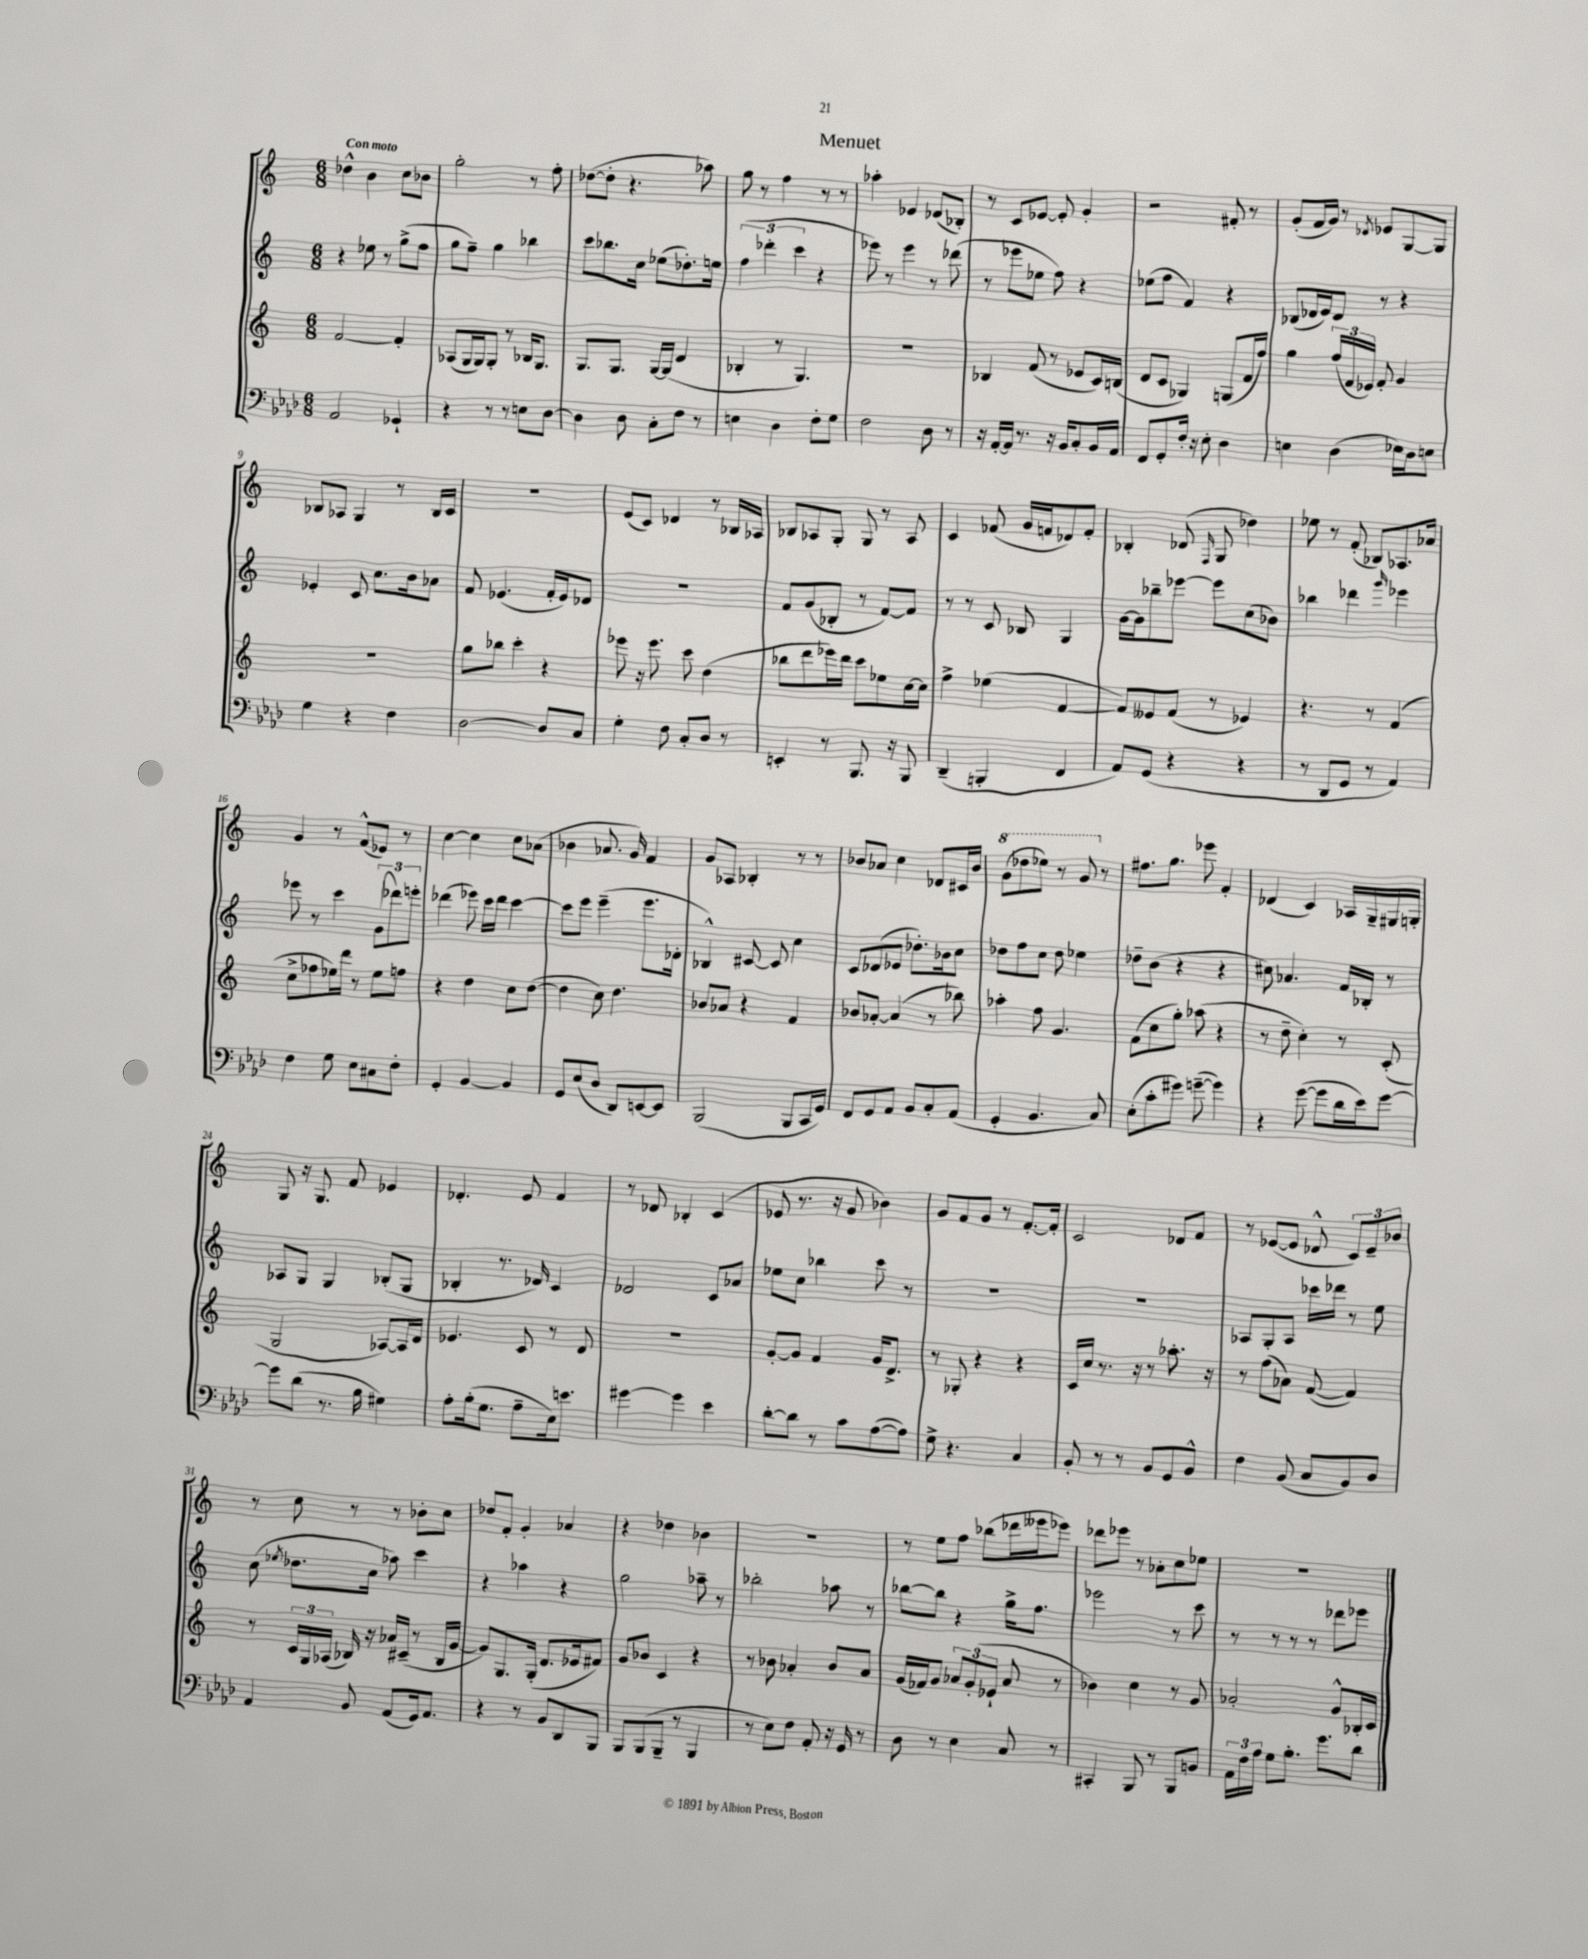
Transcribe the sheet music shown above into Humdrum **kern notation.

**kern	**kern	**kern	**kern
*part4	*part3	*part2	*part1
*staff4	*staff3	*staff2	*staff1
*clefF4	*clefG2	*clefG2	*clefG2
*k[b-e-a-d-]	*k[]	*k[]	*k[]
*M6/8	*M6/8	*M6/8	*M6/8
=1	=1	=1	=1
!	!	!	!LO:TX:a:B:t=Con moto
2AA-/	[2f/	4r	4dd-X^^\
.	.	8ee-X\	4b\
.	.	8r	.
4GG-X`/	4f'/]	(8gg^\L	8cc\L
.	.	8ff\J	8b-X\J
=2	=2	=2	=2
4r	(8A-X/L	8gg\L	2gg'\
.	16G/L	8ff~\J)	.
.	16G/J)	.	.
8r	8G'/J	4gg\	.
8r	8r	.	.
8En\L	16B-X/KL	4bb-X\	8r
.	8.G/J	.	.
[8D-\J	.	.	8ff'\
=3	=3	=3	=3
4D-\]	8.G/L	8ccc\L	([8dd-X\L
.	.	8.bb-X\	8dd-'\J]
.	8.G/J	.	.
8D-\	.	.	4.r
.	.	16cc\Jk	.
8C'\L	[16G/LL	(8ee-X\L	.
.	(16G/JJ]	.	.
8F\J	4d/	8.dd-X'\)	.
8r	.	.	8aa-X\)
.	.	16een\Jk	.
=4	=4	=4	=4
4En\	4B-X'/	(6ff\	8gg\
.	.	.	8r
.	.	6ddd-X'\	.
4D-\	8r	.	4ff\
.	.	6ccc\	.
.	4.G/)	.	.
8F'\L	.	4r	8r
8G\J	.	.	8r
=5	=5	=5	=5
2F\	2.r	8eee-X\)	4aa-X'\
.	.	8r	.
.	.	4eee-\	4e-X/
8D-\	.	8r	(8d-X/L
8r	.	(8ddd-X\	8B-X'/J)
=6	=6	=6	=6
16r	4B-X/	8r	8r
[16AA-'/LL	.	.	.
16AA-/JJ]	.	8eee-X\L	8c/L
8.r	.	.	.
.	(8f/	8ee-X\J	[8e-X/J
16r	8r	8ff\)	8e-'/]
16BB-/KL	.	.	.
8C'/	8e-X/L	4r	4g'/
16BB-/L	16c/L)	.	.
16AA-/JJ	(16Bn/JJ	.	.
=7	=7	=7	=7
8FF/L	8d/L	(8ee-X\L	2r
8GG'/	8c/J	8ff\J	.
16F'/Jk	4G-X/)	4f/)	.
16r	.	.	.
8E-'\	.	.	.
4D-\	(8Gn/L	4r	8f#X'/
.	16f/L	.	8r
.	16ff/JJ)	.	.
=8	=8	=8	=8
4En\	4gg\	(8B-X/L	(8g'/L
.	.	16d-X/L	16f/L
.	.	16e/J)	16g/JJ)
(4D-\	(24ff/LL	8d-/J	8r
.	24f/	.	.
.	24e-X/JJ)	.	.
.	.	.	8qd-X/
.	8f'/	8r	8e-X/L
16E-X\LL)	4g/	4r	[8G/
16D-\J	.	.	.
8En\J	.	.	8G/J]
!!LO:LB:g=z
=9	=9	=9	=9
4G\	2.r	4e-X'/	8B-X/L
.	.	.	8A-X/J
4r	.	8c/	4G/
.	.	8.cc\L	.
4F\	.	.	8r
.	.	16b\k	.
.	.	8a-X\J	16B-/LL
.	.	.	16c/JJ
=10	=10	=10	=10
[2D-\	8gg\L	8f/	2.r
.	8bb-X\J	(4.e-X/	.
.	4ccc'\	.	.
8D-/L]	4r	16f'/LL	.
.	.	16e-/J)	.
8C/J	.	8d-X/J	.
=11	=11	=11	=11
4G'\	8eee-X\	2.r	(8e/L
.	16r	.	8c/J)
.	8.eee-\	.	.
8F\	.	.	4d-X/
8C'/L	8ccc\	.	.
8D-/J	(4dd\	.	8r
8r	.	.	16B-X/LL
.	.	.	16A-X/JJ
=12	=12	=12	=12
4EEn'/	8bb-X\L	8f/L	8B-X/L
.	8ddd\	(8g/	8A-X/
8r	16eee-X\L)	8B-X'/J	8G'/J
.	16ddd\JJ	.	.
8.BBB-/	8ccc\L	8r	8G/
.	8ee-X\	[8f/L)	8r
16r	.	.	.
8BBB-/	[16cc\L	8f/J]	8A-/
.	16cc\JJ]	.	.
=13	=13	=13	=13
(4DD-~/	4ff^\	8r	4c/
.	.	8r	.
4BBBn'/	(4ee-X\	8c/	(8f-X/
.	.	8B-X/	16g/LL
.	.	.	16fn/J
4FF/	[4f/	4G/	8d-X/)
.	.	.	8f'/J
=14	=14	=14	=14
8AA-/L)	8f/L])	[16g\LL	4B-X'/
.	.	16g\J]	.
(8GG/J	8e--X/	8bb-X~\	.
4r	(8f/J	[8eee-X\J	(8d-X/
.	.	.	16qqF/
.	8r	8eee-\L]	8G/
4r	4e-X/)	(8cc\	4dd-X\)
.	.	8b-X\J)	.
=15	=15	=15	=15
8r	4.r	4bb-X\	8ee-X\
8DD-/L	.	.	8r
8GG/J	.	4ddd-X\	(8f'/
8r	8r	.	8B-X/L)
.	.	16qqggg/	.
4AA-/)	(4f/	4eee-X\	8.A-X/
.	.	.	16a-X/Jk
!!LO:LB:g=z
=16	=16	=16	=16
4F\	8cc^\L	8eee-X\	4g/
.	8ff-X\	8r	.
8G\	16ee-X\L)	4ccc\	8r
.	16ddd\JJ	.	.
8E-\L	8r	.	(8f^^/L
8C#X\	8ee-\L	(12g\L	8e-X/J)
.	.	12ddd-X\)	.
8F'\J	8ffn\J	.	8r
.	.	12eeen'\J	.
=17	=17	=17	=17
4GG'/	4r	(4ddd-X\	[4cc\
[4BB-/	4dd\	8eee-X\)	4cc\]
.	.	16ccc\LL	.
.	.	16ddd-\JJ	.
4BB-/]	8cc\L	[4ccc\	8cc\L
.	([8dd\J	.	(8a-X\J
=18	=18	=18	=18
8GG/L	4dd\]	8ccc\L]	4b-X\
(8E-/	.	8eee\J	.
8D-/J	8cc\)	(4eee~\	8.a-X/
8DD-/L)	4.dd\	.	.
.	.	.	16g/)
[8EEn/	.	8.eee\L	4f/
8EE/J]	.	.	.
.	.	16d-X'\Jk	.
=19	=19	=19	=19
(2BBB-/	8b-X/L	4B-X^^/)	8g/L
.	8a-X/J	.	8A-X/J
.	4r	[8c#X/	4B-X'/
.	.	8c#/]	.
8BBB-/L	4f/	4cc\	8r
16CC/L	.	.	8r
16GG/JJ)	.	.	.
=20	=20	=20	=20
8FF/L	8b-X/L	8c/L	8b-X/L
8GG/	[8a-X'/J	(8d-X/	8a-X/J
8AA-/J	(4a-/]	8e-X/J	4cc\
8BB-/L	.	8.dd-X'\L)	.
8C'/	8r	.	8d-X/L
.	.	16b-X\k	.
(8AA-/J	8bb-X\)	8cc\J	16c#X/L
.	.	.	16b-/JJ
=21	=21	=21	=21
*	*	*	*8va
4GG'/	4aa-X'\	8dd-X\L	(8gg\L
.	.	8ff\	8ddd-X\
4.BB-/	8ff\	8cc\J	8eee-X\J)
.	4.g/	8dd-\	8r
.	.	4ee-X\	8gg/
*	*	*	*X8va
8C/)	.	.	8r
=22	=22	=22	=22
(8E-'\L	(8f\L	8dd-X~\L	8.ff#X\L
8c'\	8cc\	(8b\J	.
.	.	.	8.gg\J
8g#X\J)	8gg'\J)	4r	.
([8gn~\	(8aa-X\	.	8eee-X\
4g\])	4r	4r	4f'/
=23	=23	=23	=23
4r	8r	8cc#X\)	(4d-X/
.	8dd~\	4.a-X/	.
([8g\	4cc'\)	.	4c/)
8g\L]	.	.	.
16d-\L	8r	16f/LL	16A-X/LL
16e-\J)	.	16B-X'/JJ	16G~/
[8g\J	(8c'/	8r	16G#X/
.	.	.	16Gn'/JJ
!!LO:LB:g=z
=24	=24	=24	=24
8g\L]	2G/	8A-X/L	8G/
(8d-\J	.	8G/J	16r
.	.	.	8.G/
8.r	.	4G/	.
.	.	.	8f/
16B-\	.	.	.
4G#X\)	[8A-X/L)	(8B-X'/L	4e-X/
.	16A-/L]	8G/J	.
.	16d/JJ	.	.
=25	=25	=25	=25
8A-'\L	4.e-X/	4B-X'/	4.d-X'/
(16B-'\k	.	.	.
8.G\J	.	.	.
.	.	8.r	.
8A-~\L	8c/	.	8e/
.	.	16d-X/)	.
16E-\k)	8r	4c/	4f/
8.en\J	.	.	.
.	8d/	.	.
=26	=26	=26	=26
[4g#X\	2.r	2d-X/	8r
.	.	.	8d-X/
4g#\]	.	.	4B-X'/
4e-\	.	8c/L	(4c/
.	.	8a-X/J	.
=27	=27	=27	=27
[8d-'\L	[8g'/L	8ee-X\L	8e-X/
8d-\J]	8g/J]	8cc\J	8.r
8r	4f/	4bb-X\	.
.	.	.	16r
8c\L	.	.	8g/
([8A-\	16g/KL	8ccc\	4b-X\)
.	8.d^/J	.	.
8A-\J])	.	8r	.
=28	=28	=28	=28
8G^\	8r	2.r	8g/L
4.r	8G-X'/	.	8f/
.	4r	.	8g/J
.	.	.	8r
4C/	4r	.	[8.f'/L
.	.	.	16f'/Jk]
=29	=29	=29	=29
8BB-'/	16c/LL	2.r	2c/
.	16cc/JJ	.	.
8r	8.r	.	.
8r	.	.	.
.	16r	.	.
8BB-/L	8r	.	.
8GG/	8.aa-X'\	.	8d-X/L
8BB-^^/J	.	.	8f/J
.	16r	.	.
=30	=30	=30	=30
4F\	8r	8A-X/L	8r
.	(8ff\L	8G'/	([8e-X/L
(8BB-/	8a-X\J)	8A-/J	8e-/J]
8C/L	([8f/	16ccc-X\LL	8d-X^^/
.	.	16ddd-X\JJ	.
8BB-/)	4f/])	8r	12c/L)
.	.	.	12e-~/
8D-/J	.	8ee\	.
.	.	.	12b-X/J
!!LO:LB:g=z
=31	=31	=31	=31
4AA-/	8r	(8cc\	8r
.	.	8qee-X/	.
.	24c/LL	8.dd-X\L	8cc\
.	24G/	.	.
.	(24A-X/JJ	.	.
8BB-/	16B-X/)	.	8r
.	16r	16cc\Jk	.
(8AA-/L	16a-X/LL	8aa-X\)	8r
.	(16c#X~/JJ	.	.
16GG/k)	8r	4ccc\	8b-X'\L
8.AA-/J	.	.	.
.	16B-/LL	.	8cc\J
.	[16g/JJ	.	.
=32	=32	=32	=32
4r	8g/L])	4r	8dd-X/L
.	8.G/	.	8f'/J
8r	.	4aa-X\	4g'/
.	(16G'/Jk	.	.
8BB-/L	8.d/L	.	.
8DD-/	.	4r	4a-X/
.	16e-X/k	.	.
8BBB-/J	8f#X/J)	.	.
=33	=33	=33	=33
8BBB-/L	8g/L	2gg\	4r
(8BBB-/	8b-X/J	.	.
8BBB-~/J	4c/	.	4dd-X\
8r	.	.	.
4BBB-/	4r	8aa-X~\	4b-X\
.	.	8r	.
=34	=34	=34	=34
8r	8r	2bb-X'\	2.r
8E-\L)	8b-X\	.	.
8F\J	4a-X'/	.	.
8AA-'/	.	.	.
16r	8b-/L	8aa-X\	.
16GG/	.	.	.
8r	8a-/J	8r	.
=35	=35	=35	=35
8D-\	(16g/LL	[8bb-X\L	8r
.	16f-X/J)	.	.
8r	8g/J	8bb-\J]	8ee\L
4E-\	12a-X/L	4r	8ff\J
.	(12g'/	.	.
.	.	.	(8bb-X\L
.	12e-X`/J	.	.
8C/	8a-/	16gg^\KL	16ddd-X\L
.	.	8.ff\J	16eee--X\J
8r	8r	.	8eee-X\J)
=36	=36	=36	=36
4CC#X'/	4b-X\)	2eee-X\	8ddd-X\L
.	.	.	8eee-X\J
8BBB-/	4cc\	.	8r
8r	.	.	8a-X'\L
8BBB-/L	8r	8r	8cc\
8BBn/J	8g/	8ccc\	8ee-X\J
=37	=37	=37	=37
24AA-\LL	2a-X'/	8r	2.r
24F\	.	.	.
24A-\JJ	.	.	.
8G\L	.	8r	.
8.B-'\J	.	8r	.
.	.	8r	.
8.g\L	.	.	.
.	8g^^/L	8ddd-X\L	.
8d-\J	16B-X'/L	8eee-X\J	.
.	16c/JJ	.	.
==	==	==	==
*-	*-	*-	*-
